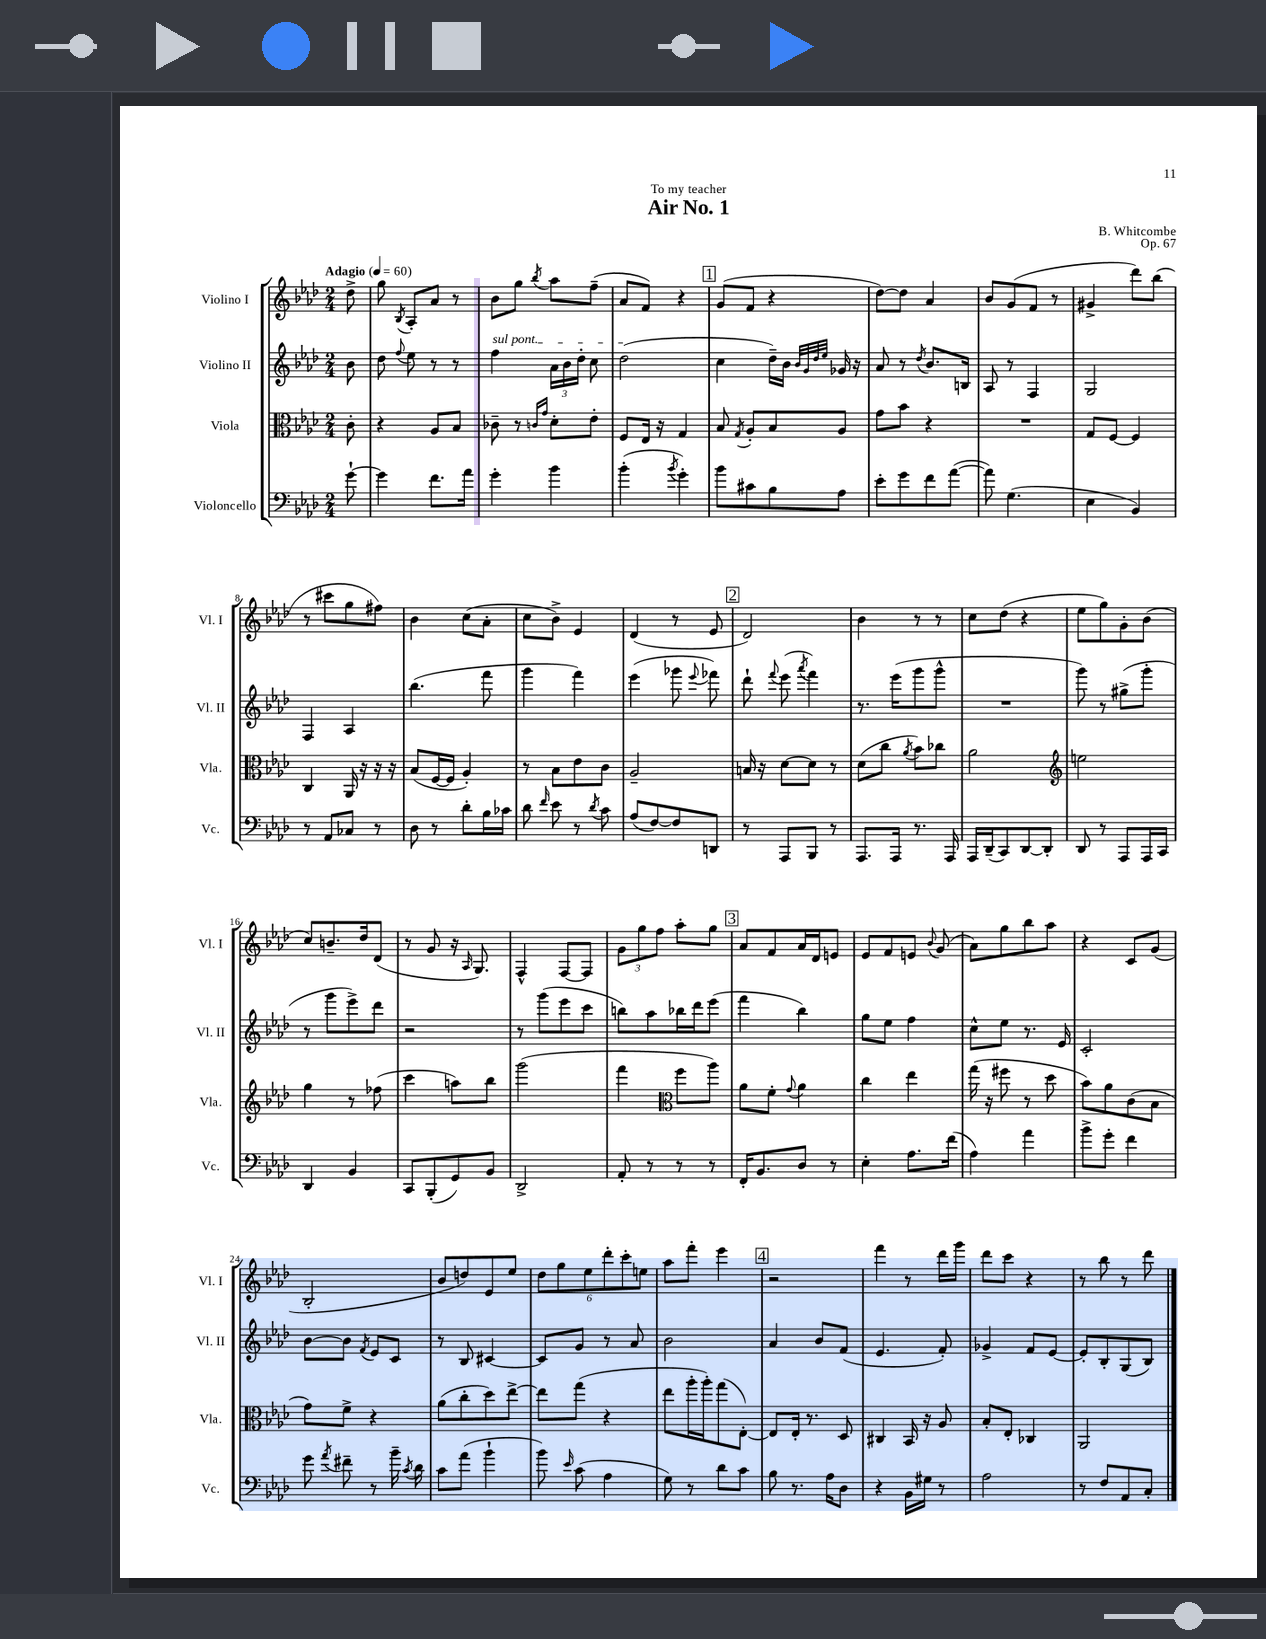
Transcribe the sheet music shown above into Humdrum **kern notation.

**kern	**kern	**kern	**kern
*part4	*part3	*part2	*part1
*staff4	*staff3	*staff2	*staff1
*I"Violoncello	*I"Viola	*I"Violino II	*I"Violino I
*I'Vc.	*I'Vla.	*I'Vl. II	*I'Vl. I
*clefF4	*clefC3	*clefG2	*clefG2
*k[b-e-a-d-]	*k[b-e-a-d-]	*k[b-e-a-d-]	*k[b-e-a-d-]
*M2/4	*M2/4	*M2/4	*M2/4
*MM60	*MM60	*MM60	*MM60
=	=	=	=
!	!	!	!LO:TX:a:B:t=Adagio
[8g`\	8c'\	8b-\	8dd-^\
=1	=1	=1	=1
4g\]	4r	8dd-\	8gg\
.	.	8qqff/	8qB-/
.	.	8ee-\	8A-'/L
8.f\L	8A-/L	8r	8a-/J
.	8B-/J	8r	8r
16a-\Jk	.	.	.
=2	=2	=2	=2
!	!	!LO:TX:a:i:t=sul pont.	!
4g'\	8c-X~\	4ff\	8b-\L
.	8r	.	8gg\J
.	16qqcn/LL	.	.
.	16qqg/JJ	.	8qbb-/
4b-\	8d-'\L	24a-\LL	8aa-\L
.	.	24b-\	.
.	.	24dd-'\JJ	.
.	8e-'\J	8cc\	(8ff~\J
=3	=3	=3	=3
(4b-'\	8F/L	(2dd-\	8a-/L
.	16E-/Jk	.	8f/J)
.	16r	.	.
8qb-/	.	.	.
4g'\)	4G/	.	4r
!!LO:REH:place=s1:t=1
=4	=4	=4	=4
8b-\L	8B-/	4cc\	(8g/L
.	8qG/	.	.
8c#X\	8A-'/L	.	8f/J
8B-\	8B-/	16dd-~\LL)	4r
.	.	16b-\JJ	.
.	.	32qqb-/LLL	.
.	.	32qqg/	.
.	.	32qqdd-/	.
.	.	32qqee-/JJJ	.
8A-\J	8A-/J	16g-X/	.
.	.	16r	.
=5	=5	=5	=5
8e-'\L	8g\L	8a-/	[8dd-\L)
8g\	8b-\J	8r	8dd-\J]
.	.	8qdd-/	.
8f\	4r	8.b-/L	4a-/
([8a-\J	.	.	.
.	.	16Bn/Jk	.
=6	=6	=6	=6
8a-\])	2r	8A-/	8b-/L
(4.G\	.	8r	(8g/
.	.	4F/	8f/J
.	.	.	8r
=7	=7	=7	=7
4E-\	8G/L	2G/	4g#X^/
.	[8F/J	.	.
4BB-/)	4F/]	.	8ddd-\L)
.	.	.	(8bb-\J
!!LO:LB:g=z
=8	=8	=8	=8
8r	4C/	4F/	8r
8AA-/L	.	.	8ccc#X\L
8C-X/J	16AA-/	4A-/	8gg\
.	16r	.	.
8r	16r	.	8ff#X\J)
.	16r	.	.
=9	=9	=9	=9
8D-\	(8B-/L	(4.bb-\	4b-\
8r	[16F/L	.	.
.	16F/JJ]	.	.
8d-'\L	4A-'/)	.	(8cc\L
16B-\L	.	8fff\	8a-'\J
16c-X\JJ	.	.	.
=10	=10	=10	=10
8d-\	8r	4ggg\	8cc\L
16qqf/	.	.	.
8e-\	8B-\L	.	8b-^\J)
8r	8e-\	4fff\)	4e-/
8qd-/	.	.	.
8c\	8c\J	.	.
=11	=11	=11	=11
(8A-/L	2A-~/	(4eee-\	(4d-/
[8F/)	.	.	.
8F/]	.	8ggg-X\	8r
.	.	8qqeee-/	.
8DDn/J	.	8fff-X\)	8e-/
!!LO:REH:place=s1:t=2
=12	=12	=12	=12
8r	16Bn/	8ddd-`\	2d-/)
.	16r	.	.
.	.	8qqfff/	.
8AAA-/L	[8d-\L	(8eee-\	.
.	.	8qaaa-/	.
8BBB-/J	8d-\J]	4fff\)	.
8r	8r	.	.
=13	=13	=13	=13
8.AAA-/L	(8d-\L	8.r	4b-\
.	8cc\J	.	.
16AAA-/Jk	.	(16eee-\KL	.
.	8qa-/	.	.
8.r	8b-\L)	8ggg\	8r
.	8cc-X\J	8ggg^^\J	8r
16AAA-/	.	.	.
=14	=14	=14	=14
16AAA-/LL	2a-\	2r	8cc\L
(16DD-~/J	.	.	.
8CC/)	.	.	(8dd-\J
[8DD-/	.	.	4r
8DD-'/J]	.	.	.
=15	=15	=15	=15
*	*clefG2	*	*
8DD-/	2een\	8ggg\)	8ee-\L
8r	.	8r	8gg\)
8AAA-/L	.	(8gg#X^\L	8g'\
16AAA-/L	.	8ggg'\J	(8b-\J
16CC/JJ	.	.	.
!!LO:LB:g=z
=16	=16	=16	=16
4DD-/	4gg\	8r	8cc/L)
.	.	8ggg\L	8.bn~/
4BB-/	8r	8eee-^\)	.
.	.	.	16dd-/k
.	(8ff-X\	8ddd-\J	(8d-/J
=17	=17	=17	=17
8CC/L	4ccc\	2r	8r
(8BBB-'/	.	.	8g/
8GG/)	8aan\L)	.	16r
.	.	.	16qqA-/
.	.	.	8.G/)
8BB-/J	8bb-\J	.	.
=18	=18	=18	=18
2DD-^/	(2ggg\	8r	4F^^/
.	.	(8ggg\L	.
.	.	8eee-\	[8F/L
.	.	8ccc\J	8F/J]
=19	=19	=19	=19
8AA-'/	4fff\	8bbn\L)	12g\L
.	.	.	12gg\
8r	.	8aa-\	.
.	.	.	12ff\J
*	*clefC3	*	*
8r	8ff\L	16bb-X\L	8aa-'\L
.	.	16ddd-\J	.
8r	8aa-\J)	(8eee-\J	8gg\J
!!LO:REH:place=s1:t=3
=20	=20	=20	=20
16FF'/KL	8a-\L	4fff\	8a-/L
8.BB-/	.	.	.
.	8f'\J	.	8f/
.	8qqg/	.	.
8D-/J	4a-\	4bb-\)	16a-/L
.	.	.	16d-/J
8r	.	.	8en/J
=21	=21	=21	=21
4E-'\	4cc\	8gg\L	8e-/L
.	.	8ee-\J	8f/
8.A-\L	4ee-\	4ff\	8en/J
.	.	.	8qqb-/
.	.	.	(8g/
(16f\Jk	.	.	.
=22	=22	=22	=22
4A-\)	(16gg\	8cc^^\L	8a-\L)
.	16r	.	.
.	8ff#X\	8ee-\J	8gg\
4a-\	8r	8.r	8bb-\
.	8dd-\	.	8aa-\J
.	.	16e-/	.
=23	=23	=23	=23
8b-^\L	8b-\L)	2c'/	4r
8g'\J	8a-\	.	.
4f\	(8c\	.	8c/L
.	8B-\J	.	(8g/J
!!LO:LB:g=z
=24	=24	=24	=24
8g\	8g\L)	[8b-\L	2B-'/
8qa-/	.	.	.
8f#X~\	8f^\J	8b-\J]	.
.	.	8qf/	.
8r	4r	8e-/L	.
16b-~\	.	8c/J	.
8qc/	.	.	.
16d-\	.	.	.
=25	=25	=25	=25
8c\L	(8a-\L	8r	8b-/L
(8a-\J	8cc'\	8B-/	8ddn/)
4b-`\	8dd-\)	[4c#X/	8e-/
.	[8ee-^\J	.	8ee-/J
=26	=26	=26	=26
8b-\)	8ee-\L]	8c#/L]	12dd-\L
.	.	.	12gg\
16qqe-/	.	.	.
(8c\	(8gg\J	8g/J	.
.	.	.	12ee-\
4A-\	4r	8r	12ddd-'\
.	.	.	12ccc'\
.	.	8a-/	.
.	.	.	12een\J
=27	=27	=27	=27
8G\)	8ee-\L	2b-\	8aa-\L
8r	16aa-'\L	.	8fff'\J
.	16aa-'\J)	.	.
8d-\L	(8gg\	.	4eee-\
8c\J	[8E-'\J)	.	.
!!LO:REH:place=s1:t=4
=28	=28	=28	=28
8B-\	8E-/L]	4a-/	2r
8.r	16E-'/Jk	.	.
.	8.r	.	.
.	.	8b-/L	.
16A-\KL	.	.	.
8D-\J	8D-/	(8f/J	.
=29	=29	=29	=29
4r	4C#X/	4.e-/	4fff\
16BB-\LL	16BB-/	.	8r
16G#X\JJ	16r	.	.
8r	8A-/	8f'/)	16ddd-\LL
.	.	.	16ggg\JJ
=30	=30	=30	=30
2A-\	8B-'/L	4g-X^/	8ddd-\L
.	8E-'/J	.	8ccc\J
.	4C-X/	8f/L	4r
.	.	[8e-/J	.
=31	=31	=31	=31
8r	2AA-/	8e-'/L]	8r
8F/L	.	8B-'/	8bb-\
8AA-/	.	(8G/	8r
8C'/J	.	8B-/J)	8ddd-\
==	==	==	==
*-	*-	*-	*-
